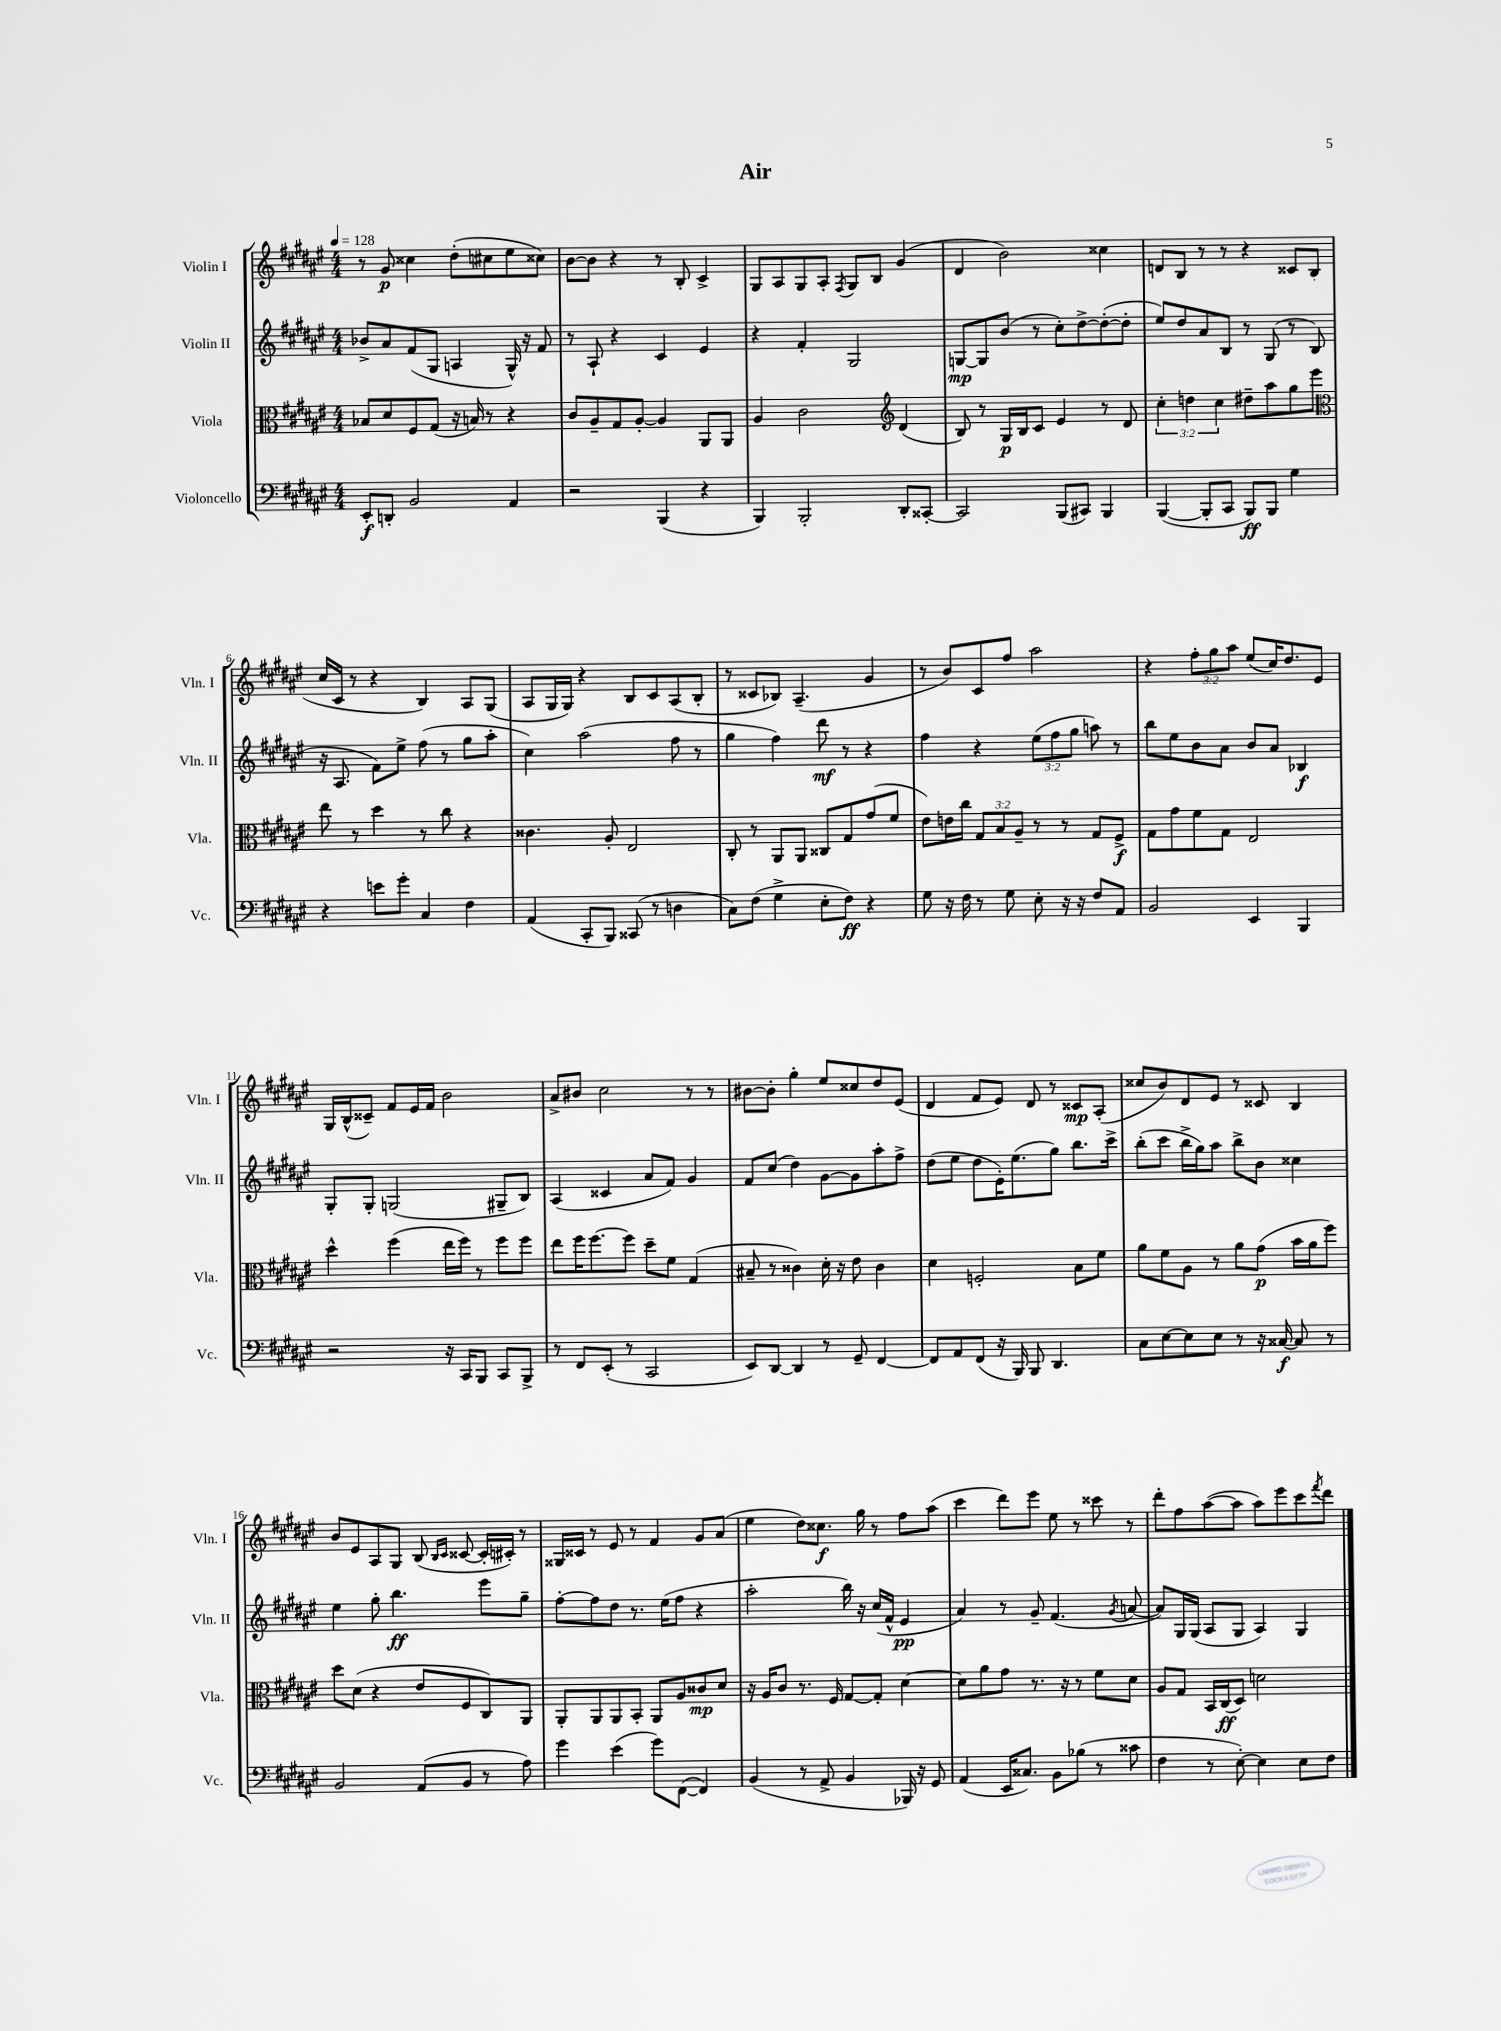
\header { title = "Air" }
<<
\new StaffGroup <<
\new Staff = "s0" \with { instrumentName = "Violin I" shortInstrumentName = "Vln. I" } {
    \clef treble \key fis \major \numericTimeSignature \time 4/4 \override Staff.TupletNumber.text = #tuplet-number::calc-fraction-text \tempo 4 = 128
    r8 gis'8\p cisis''4 dis''8-.( cis''8 eis''8 cisis''8) |
    b'8~ b'8 r4 r8 b8-. cis'4-> |
    gis8 ais8 gis8 ais8-. \acciaccatura { fis8 } gis8 b8 gis'4( |
    dis'4 b'2) cisis''4 |
    d'8 b8 r8 r8 r4 cisis'8 b8( |
    cis''16 cis'16 r8 r4 b4) ais8 gis8( |
    ais8 gis16 gis16) r4 b8 cis'8 ais8( b8-. |
    r8 cisis'8 bes8) ais4.--( gis'4 |
    r8 b'8) cis'8 fis''8 ais''2 |
    r4 \tuplet 3/2 { fis''8-. gis''8 ais''8 } eis''8( cis''16) dis''8. eis'8 |
    gis16 b16-^( cisis'8--) fis'8 eis'16 fis'16 b'2 |
    ais'8-> bis'8 cis''2 r8 r8 |
    bis'8~ bis'8-. gis''4-. eis''8 cisis''8 dis''8 eis'8( |
    dis'4 fis'8 eis'8) dis'8 r8 cisis'8\mp ais8-.( |
    cisis''8 b'8) dis'8 eis'8 r8 cisis'8 b4 |
    b'8 eis'8 ais8 gis8 b8( \grace { b16 cis'16 } cisis'8~ cisis'16-. cis'16-.) r8 |
    gisis16 cisis'16 r8 eis'8 r8 fis'4 gis'8 ais'8( |
    eis''4 dis''8) cisis''8.\f gis''16 r8 fis''8 ais''8( |
    cis'''4 dis'''8) eis'''8 eis''8 r8 cisis'''8 r8 |
    dis'''8-. fis''8 ais''8~( ais''8 ais''8) eis'''8 cis'''8 \acciaccatura { fis'''8 } dis'''8 \bar "|." |
}
\new Staff = "s1" \with { instrumentName = "Violin II" shortInstrumentName = "Vln. II" } {
    \clef treble \key fis \major \numericTimeSignature \time 4/4 \override Staff.TupletNumber.text = #tuplet-number::calc-fraction-text
    bes'8-> ais'8 fis'8( gis8 a4 gis16-^) r16 fis'8 |
    r8 ais8-! r4 cis'4 eis'4 |
    r4 fis'4-. gis2 |
    g8~\mp g8 b'8( r8 cis''8-.) dis''8~-> dis''8~-.( dis''8-. |
    eis''8) dis''8 ais'8 b8 r8 gis8( r8 b8 |
    r16 ais8. fis'8) eis''8-> fis''8( r8 gis''8 ais''8-. |
    cis''4) ais''2( fis''8 r8 |
    gis''4 fis''4) dis'''8\mf r8 r4 |
    fis''4 r4 \tuplet 3/2 { eis''8( fis''8 gis''8 } a''8) r8 |
    b''8 eis''8 b'8 ais'8 b'8 ais'8 bes4\f |
    gis8-. gis8-. g2( gis8-- b8) |
    ais4( cisis'4 ais'8 fis'8) gis'4 |
    fis'8 cis''8( dis''4) gis'8~ gis'8 ais''8-. fis''8-> |
    dis''8( eis''8 dis''8 eis'16-.) eis''8.( gis''8) b''8. cis'''16-> |
    b''8-.( cis'''8 b''16-> gis''16) ais''8 b''8-> b'8 cisis''4 |
    eis''4 gis''8-. b''4.\ff eis'''8 gis''8-- |
    fis''8~-. fis''8 dis''8 r8. eis''16( fis''8 r4 |
    ais''2-. b''16) r16 cis''16( fis'16-^ eis'4\pp |
    ais'4) r8 gis'8-- fis'4.( \acciaccatura { gis'8 } a'8~ |
    a'8) gis16 gis16( ais8 gis8 ais4) gis4 \bar "|." |
}
\new Staff = "s2" \with { instrumentName = "Viola" shortInstrumentName = "Vla." } {
    \clef alto \key fis \major \numericTimeSignature \time 4/4 \override Staff.TupletNumber.text = #tuplet-number::calc-fraction-text
    bes8 dis'8 fis8 gis8( r16 b16) r8 r4 |
    cis'8 ais8-- gis8 ais8~-. ais4 ais,8 ais,8 |
    ais4 cis'2 \clef treble dis'4( |
    b8) r8 gis16\p b16 cis'8 eis'4 r8 dis'8 |
    \tuplet 3/2 { cis''4-. d''4 cis''4 } dis''8-- ais''8 gis''8 eis'''8 |
    \clef alto eis''8 r8 dis''4 r8 cis''8 r4 |
    cisis'4. ais8-. eis2 |
    cis8-. r8 ais,8 ais,8 cisis8 gis8 gis'8( fis'8 |
    eis'8) e'16 cis''16 \tuplet 3/2 { gis8 b8 ais8-- } r8 r8 gis8 fis8->\f |
    gis8 gis'8 fis'8 gis8 eis2 |
    dis''4-^ fis''4( eis''16 fis''16) r8 fis''8 fis''8 |
    eis''8 fis''16 fis''8.~ fis''8 dis''8-- fis'8 gis4( |
    bis8-- r8 cisis'4) dis'16-. r16 eis'8 cisis'4 |
    dis'4 f2-. b8 fis'8 |
    ais'8 fis'8 ais8 r8 ais'8 gis'8\p( b'16 ais'16 fis''8) |
    dis''8 dis'8( r4 eis'8 fis8 cis8) ais,8 |
    ais,8-. ais,8 ais,8 b,8-. ais,8 ais8 cisis'8\mp dis'8 |
    r16 ais16 cis'8 r8. fis16 gis8~ gis8-. dis'4~ |
    dis'8 ais'8 gis'8 r8. r16 r8 fis'8 dis'8 |
    ais8 gis8 b,16 cis16\ff( dis8) d'2 \bar "|." |
}
\new Staff = "s3" \with { instrumentName = "Violoncello" shortInstrumentName = "Vc." } {
    \clef bass \key fis \major \numericTimeSignature \time 4/4
    eis,8-.\f d,8-. b,2 ais,4 |
    r2 b,,4( r4 |
    b,,4) b,,2-. dis,8-. cisis,8~-. |
    cisis,2 b,,8( cis,8) b,,4 |
    b,,4~( b,,8-. cis,8 b,,8\ff) b,,8 gis4 |
    r4 e'8 gis'8-. cis4 fis4 |
    ais,4( cis,8-. b,,8) cisis,8( r8 d4 |
    cis8) fis8( gis4-> eis8-. fis8\ff) r4 |
    gis8 r16 fis16 r8 gis8 eis8-. r16 r16 fis8 ais,8 |
    b,2 eis,4 b,,4 |
    r2 r16 cis,16 b,,8 cis,8 b,,8-> |
    r8 fis,8 eis,8-.( r8 cis,2 |
    eis,8) dis,8~ dis,4 r8 gis,8-- fis,4~ |
    fis,8 ais,8 fis,8( r16 b,,16) b,,8 dis,4. |
    cis8 eis8~ eis8 eis8 r8 r16 cisis16~\f cisis8 r8 |
    b,2 ais,8( b,8 r8 ais8) |
    gis'4 eis'4( gis'8) fis,8~( fis,4) |
    b,4( r8 ais,8-> b,4 bes,,16) r16 gis,8 |
    ais,4( eis,16 cisis8.) b,8 bes8( r8 cisis'8 |
    fis4 r8 eis8~-.) eis4 eis8 fis8 \bar "|." |
}
>>
>>
